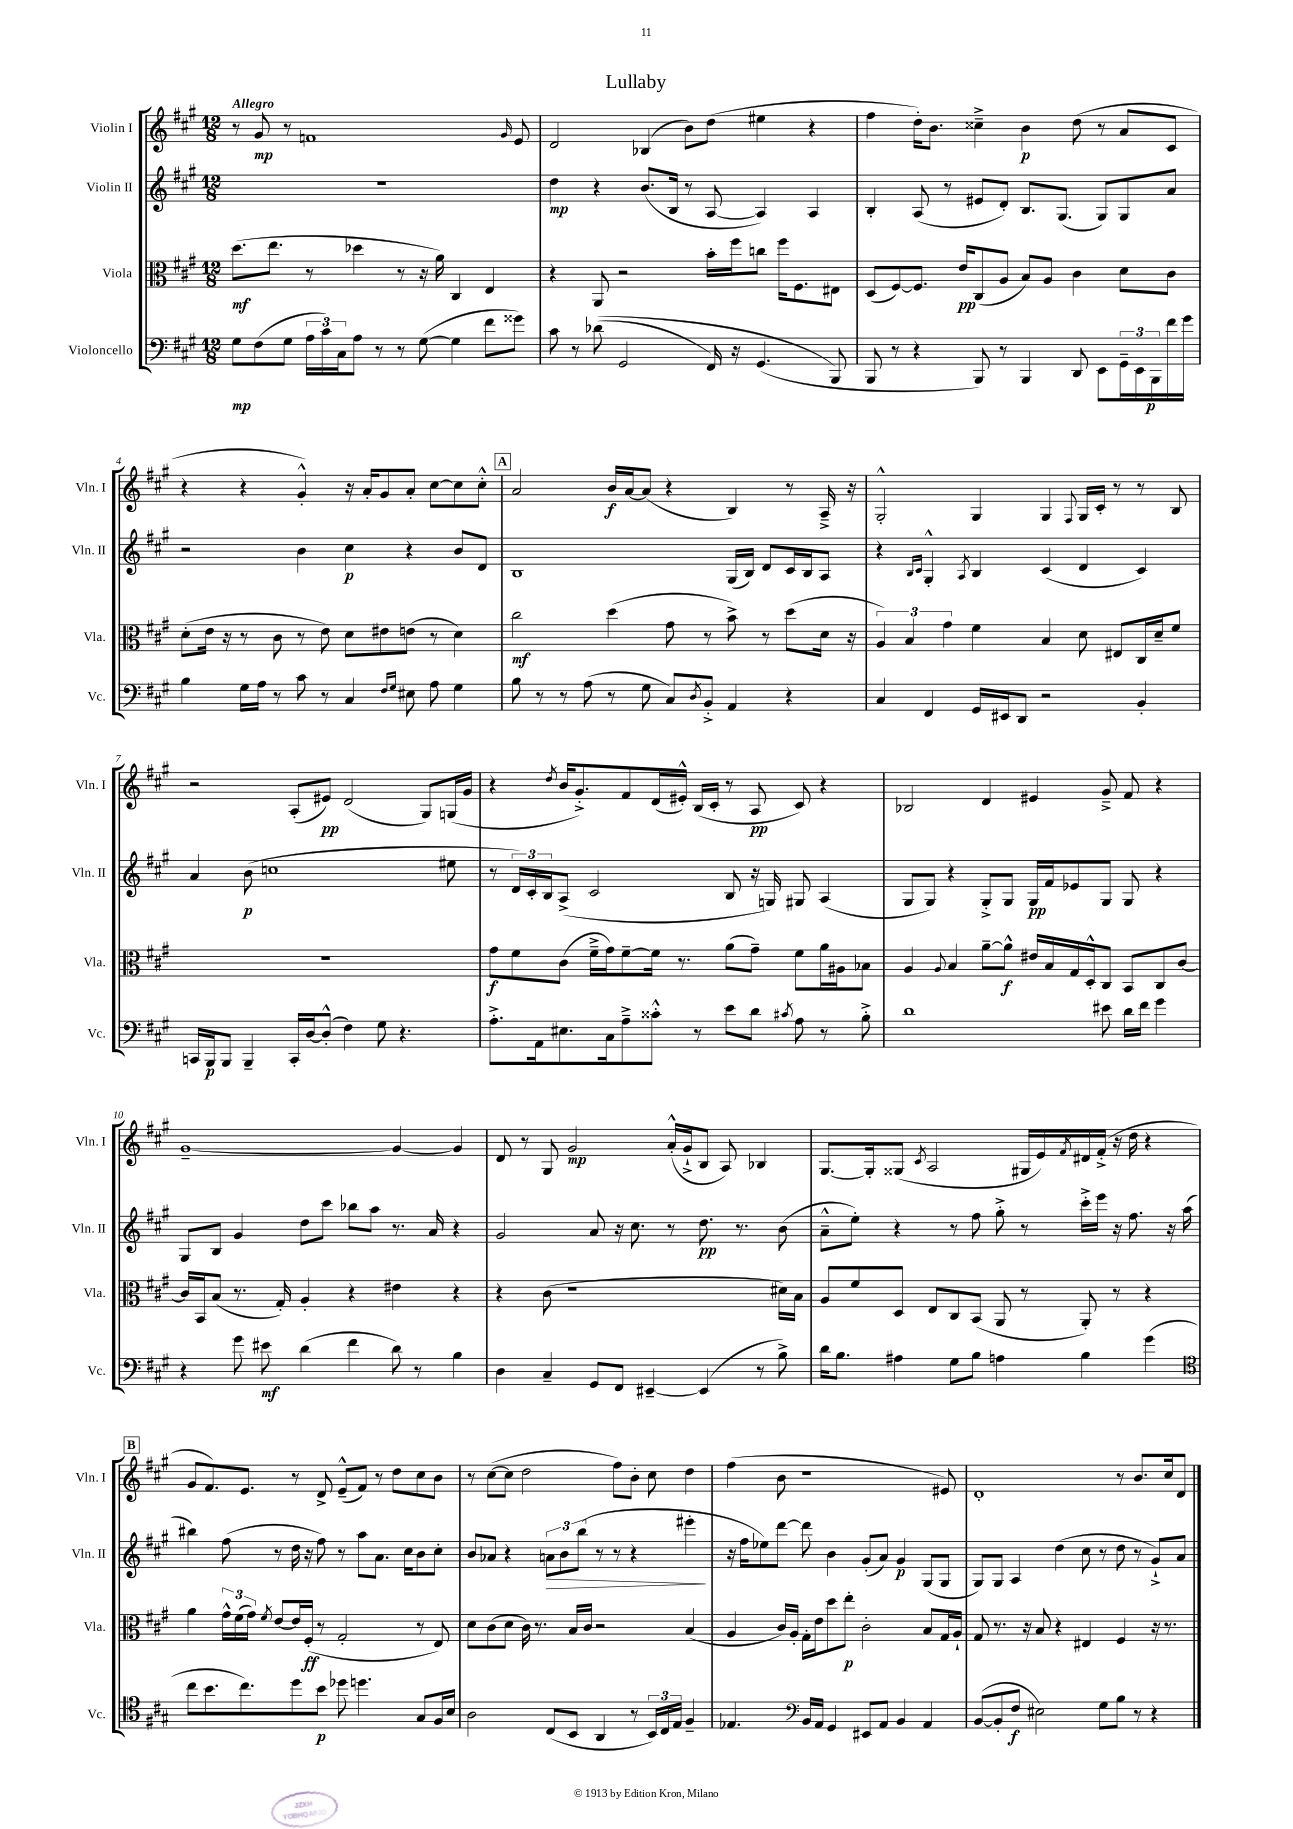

**kern	**kern	**kern	**kern
*staff4	*staff3	*staff2	*staff1
*clefF4	*clefC3	*clefG2	*clefG2
*k[f#c#g#]	*k[f#c#g#]	*k[f#c#g#]	*k[f#c#g#]
*M12/8	*M12/8	*M12/8	*M12/8
8G#	(8.dd	1.r	8r
(8F#	.	.	8g#
.	8.ee	.	.
8G#	.	.	8r
24A	8r	.	1f
24c#)	.	.	.
24C#	.	.	.
8A	4dd-	.	.
8r	.	.	.
8r	8r	.	.
([8G#	16r	.	.
.	16a)	.	.
4G#]	4C#	.	.
8f#	4E	.	.
.	.	.	16qqg#
8g##)	.	.	8e
=	=	=	=
8c#	4r	4dd	2d
8r	.	.	.
&((8d-	8AA	4r	.
2GG#	2r	.	.
.	.	(8.b	(4B-
.	.	16B	.
.	.	8r	8b)
16FF#)	16b'	[8A	(8dd
16r	16ff#	.	.
(4.GG#	8cc	4A])	4ee#
.	16ff#	.	.
.	8.F#	.	.
.	.	4A	4r
8BBB&)	8E#	.	.
=	=	=	=
8BBB	(8D	4B'	4ff#
8r	[8F#)	.	.
4r	8.F#]	(8A	16dd')
.	.	.	8.b
.	.	8r	.
.	16e	.	.
8BBB)	(8C#	8e#	4cc##~^
8r	8A	8d')	.
4BBB	8B)	8.B	4b
.	8A	.	.
.	.	(8.G#	.
8DD	4c#	.	(8dd
8EE	.	8G#)	8r
24GG#~	8d	8G#	8a
24EE	.	.	.
24BBB	.	.	.
16f#	8c#	8a	8c#
16g#	.	.	.
=	=	=	=
4B	(8d'	2r	4r
.	16e	.	.
.	16r	.	.
16G#	8r	.	4r
16A	.	.	.
8r	8c#	.	.
8c#	8r	4b	4g#'^^)
8r	8e)	.	.
4C#	8d	4cc#	16r
.	.	.	16a'
.	8e#	.	8g#
16qqF#	.	.	.
16qqG#	.	.	.
8E#	(8e	4r	8a'
8A	8r	.	[8cc#
4G#	4d)	8b	8cc#]
.	.	8d	8cc#'^^
=	=	=	=
8B	2cc#	1B	2a
8r	.	.	.
8r	.	.	.
(8A	.	.	.
8r	(4dd	.	16b
.	.	.	[16a
8G#	.	.	(8a]
8C#)	8g#	.	4r
8qD	.	.	.
8BB'^	8r	.	.
4AA	8b^)	(16G#	4B)
.	.	16B)	.
.	8r	8d	.
4r	(8dd	16c#	8r
.	.	16B	.
.	16d	8A	16A~^
.	16r	.	16r
=	=	=	=
4C#	6A)	4r	2G#'^^
.	6B	.	.
.	.	16qqB	.
.	.	16qqc#	.
4FF#	.	4G#'^^	.
.	6g#	.	.
.	.	8qA	.
16GG#	4f#	4B	4G#
16EE#	.	.	.
8DD	.	.	.
2r	4B	(4c#	4G#
.	.	.	8qqF#
.	8d	4d	16G#
.	.	.	16c#'
.	8E#	.	8r
4BB'	16C#	4c#)	8r
.	16d~	.	.
.	8f#	.	8B
=	=	=	=
16CC	1.r	4a	2r
16BBB	.	.	.
8BBB	.	.	.
4BBB~	.	(8b	.
.	.	1cc	.
16CC'	.	.	(8A'
[16D	.	.	.
(8D'^^]	.	.	8e#)
4F#)	.	.	(2d
8G#	.	.	.
4.r	.	.	.
.	.	.	8G#)
.	.	8ee#	(16G
.	.	.	16g#
=	=	=	=
8.A'^	8g#	8r	4r
.	8f#	24d)	.
.	.	24c#'	.
16AA	.	.	.
.	.	24B	.
.	.	.	8qdd
8.E#	(8c#	(8A^	16b
.	.	.	8.g#'^)
.	16f#~^	2c#	.
16C#	16g#)	.	.
8A~^	[8f#~	.	8f#
8c##'^^	16f#]	.	(16d
.	8.r	.	16e#'^^)
8r	.	.	(16B
.	.	.	16c#'
8e	(8a	8B	8r
8d	8g#~)	16r	8A
.	.	16G)	.
8qc#	.	.	.
8A	8f#	8G#	8c#)
8r	16a	(4A	4r
.	16A#	.	.
8B'^	8B-	.	.
=	=	=	=
1d	4A	8G#	2B-
.	.	8G#)	.
.	8qqA	.	.
.	4B	4r	.
.	[8a~	8G#'^	4d
.	8a^^]	8G#	.
.	16e#	16G#	4e#
.	16B	16f#	.
.	16G#	8e-	.
.	16D'^^	.	.
8e#	8C#	8G#	8g#~^
16d	8BB	8G#	8f#
16f#	.	.	.
4g#	8C#	4r	4r
.	[8c#	.	.
=	=	=	=
4r	16c#]	8G#	[1g#~
.	16BB	.	.
.	(8B	8B	.
8g#	8.r	4g#	.
8e#	.	.	.
.	16G#')	.	.
(4d	4A'	8dd	.
.	.	8ccc#	.
4f#	4r	8bb-	.
.	.	8aa	.
8d)	4e#	8.r	4g#_
8r	.	.	.
.	.	16a	.
4B	4r	4r	4g#]
=	=	=	=
4D	4r	2g#	8d
.	.	.	8r
4C#~	(8c#	.	8G#
.	1r	.	2g#
8GG#	.	8a	.
8FF#	.	16r	.
.	.	8.cc#	.
[4EE#~	.	.	.
.	.	8r	(16a'^^
.	.	.	16g#`^
(4EE#]	.	8.dd	8B
.	.	.	8A)
.	.	8.r	.
8r	.	.	4B-
8B^)	16d#)	(8b	.
.	16B	.	.
=	=	=	=
16d	8A	8a~^^	[8.G#
8.B	.	.	.
.	8f#	8ee')	.
.	.	.	16G#']
4A#	8D	4r	(8G##
.	.	.	8qc#
.	8E	.	2A
8G#	8C#	8r	.
8B	(8BB	8ff#	.
4A	8AA	8gg#'^	.
.	8r	8r	16G#
.	.	.	16e)
.	.	.	8qf#
4B	8AA')	16ccc#'^	16d#
.	.	16eee	(16f#'^
.	8r	16r	16r
.	.	8.ff#	16dd
(4g#	4r	.	4r
.	.	16r	.
.	.	(16aa	.
=	=	=	=
*clefC4	*	*	*
8cc#	4a	4bb#)	8g#
8.b	.	.	8.f#)
.	24g#^^	(8ff#	.
.	(24f#	.	.
8.cc#)	.	.	8.e
.	24g#)	.	.
.	8qf#	.	.
.	[8e	8r	.
8dd	16e]	16dd	8r
.	(16F#'	16r	.
8b	8r	8ff#)	8d^
8dd-	2G#'	8r	(8e~^^
4.dd	.	8aa	8f#)
.	.	8.a	8r
.	.	.	8dd
.	.	16cc#	.
8G#	8r	8b	8cc#
16F#	8E)	8cc#'	8b
16B	.	.	.
=	=	=	=
2A	8d	8b	8r
.	(8c#	8a-	([8cc#
.	8d	4r	8cc#]
.	16c#)	.	2dd
.	8.r	.	.
(8C#	.	12a	.
.	.	12b	.
8BB	16B	.	.
.	.	(12bb	.
.	16c#	.	.
4AA	2r	8r	.
.	.	8r	8ff#)
8r	.	4r	8b'
24BB)	.	.	8cc#
24C#	.	.	.
24E	.	.	.
4F#~	(4B	4eee#'	4dd
=	=	=	=
4.E-	4A	16r	(4ff#
.	.	16ff#	.
.	.	8ee-)	.
.	16c#)	[8ddd	8b
.	16A'	.	.
*clefF4	*	*	*
16BB	16G#'	8ddd]	1r
16AA	16e	.	.
4GG#	8dd	4b	.
.	8ee'	.	.
8EE#	2c#'	(8g#'	.
8AA	.	8a)	.
4BB	.	4g#	.
4AA	8B	(8G#	.
.	16G#	8G#	8e#)
.	16A`	.	.
=	=	=	=
([8BB	8G#	8G#)	1d'
8BB']	8.r	8G#	.
8F#	.	4A	.
.	16r	.	.
2E#)	8B	.	.
.	4r	(4dd	.
.	4E#	8cc#	.
8G#	.	8r	.
8B	4F#	8dd	8r
8r	.	8r	8.b
4r	16r	8g#`^)	.
.	8.r	.	16cc#
.	.	8a	8d
==	==	==	==
*-	*-	*-	*-
